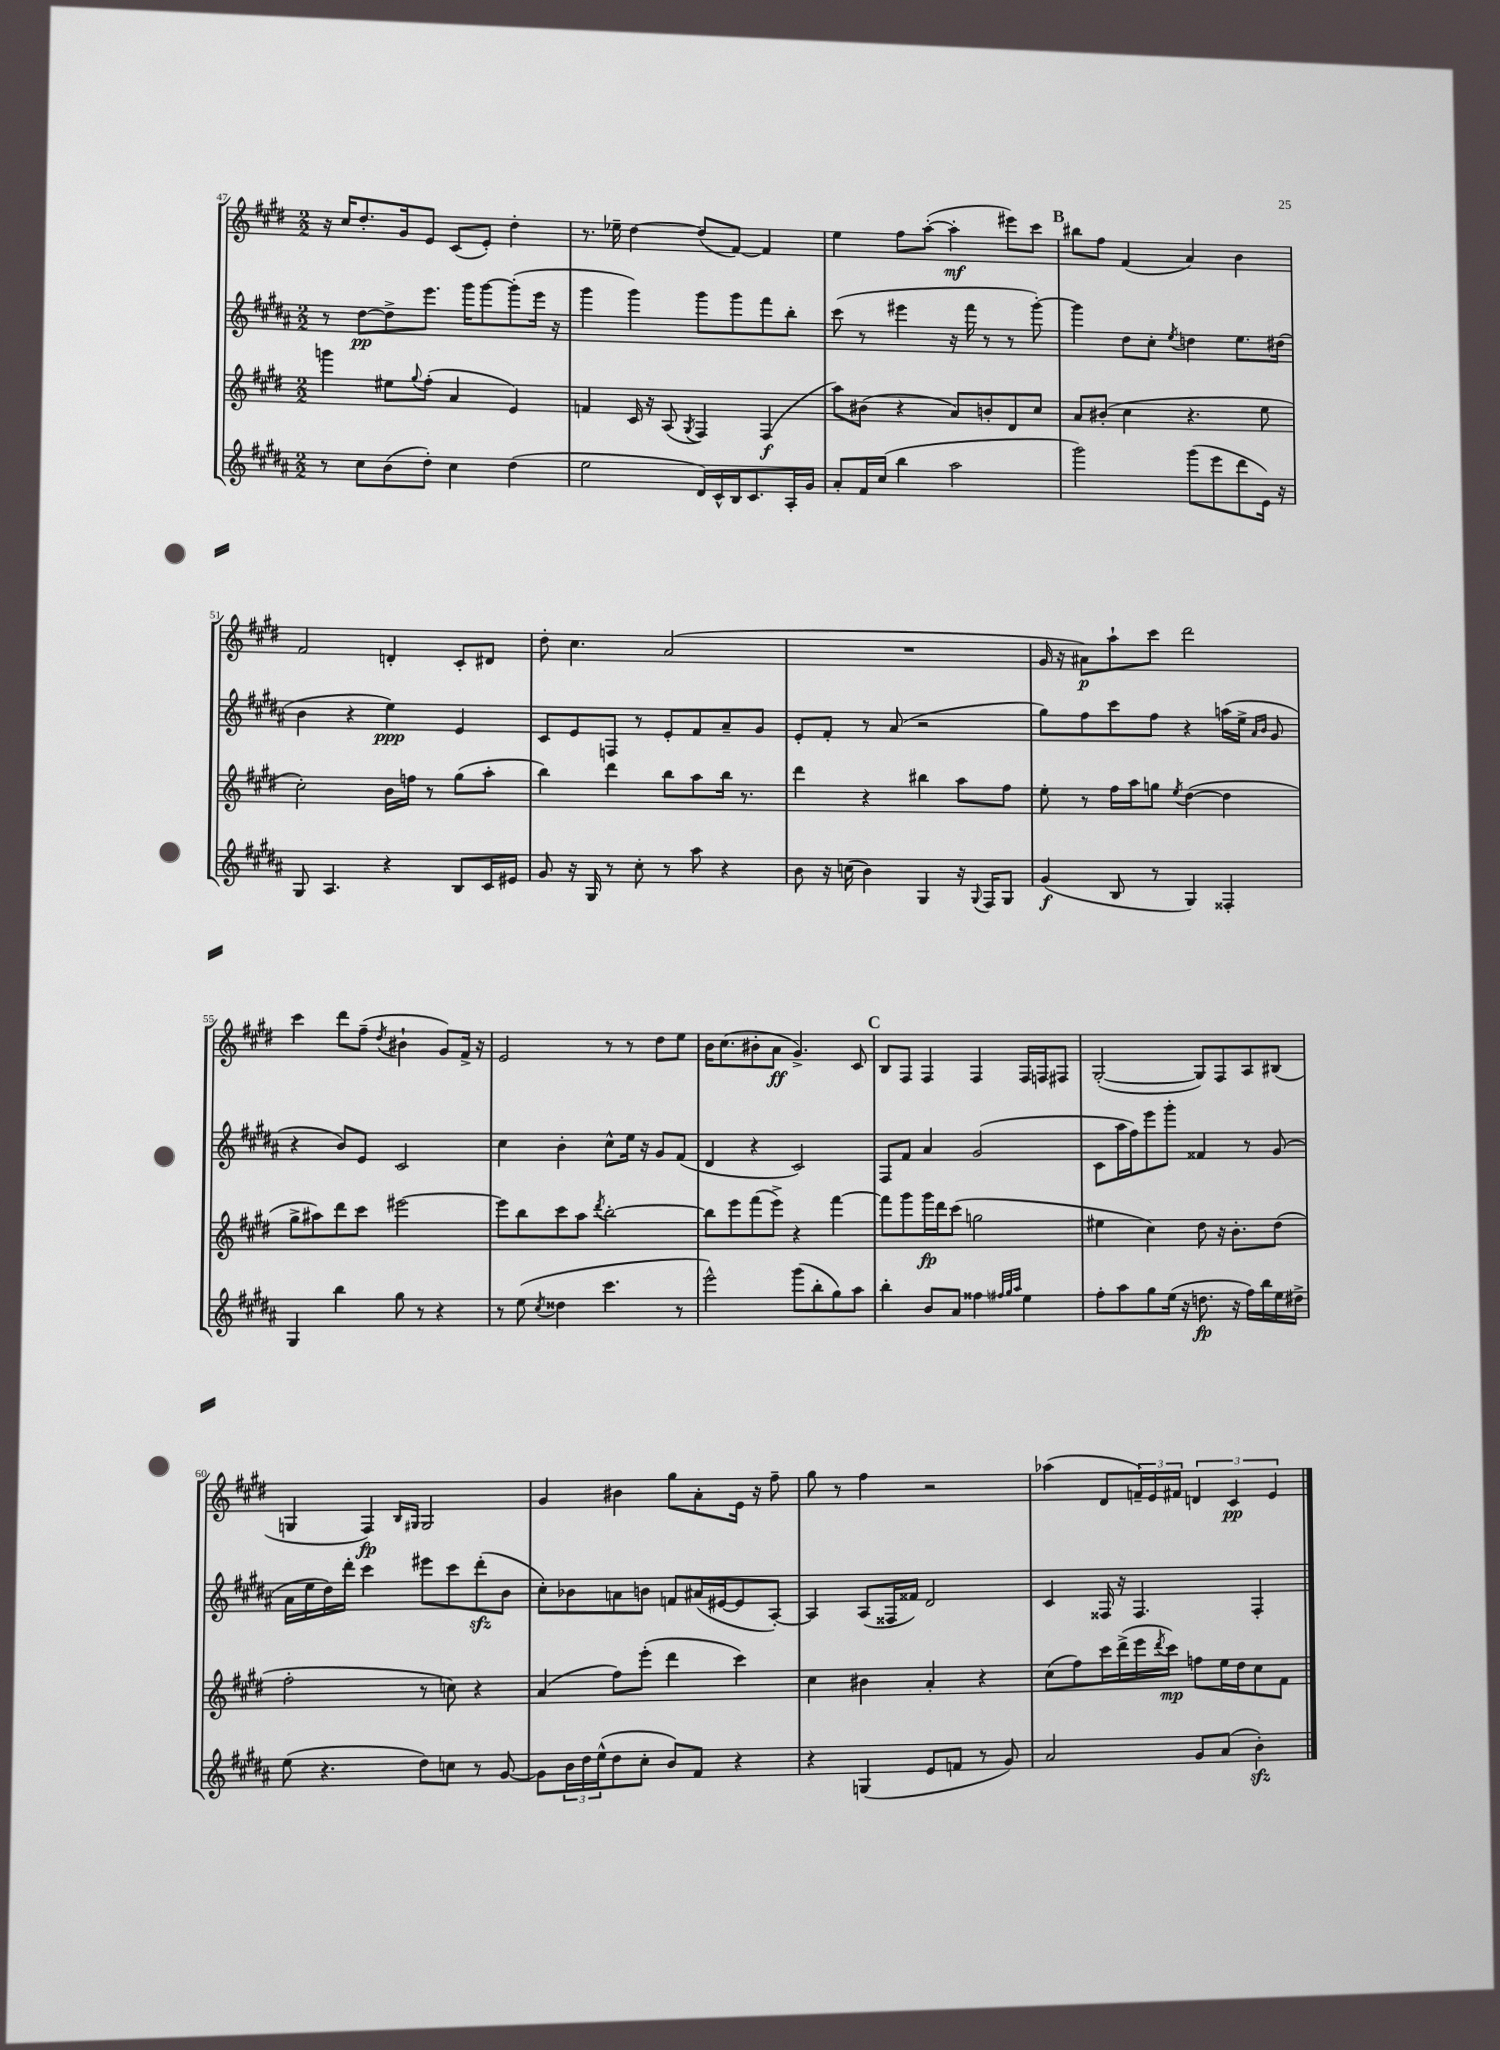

**kern	**dynam	**kern	**dynam	**kern	**dynam	**kern	**dynam
*part4	*part4	*part3	*part3	*part2	*part2	*part1	*part1
*staff4	*staff4	*staff3	*staff3	*staff2	*staff2	*staff1	*staff1
*clefG2	*	*clefG2	*	*clefG2	*	*clefG2	*
*k[f#c#g#d#a#]	*	*k[f#c#g#d#]	*	*k[f#c#g#d#a#]	*	*k[f#c#g#d#]	*
*M2/2	*	*M2/2	*	*M2/2	*	*M2/2	*
=47	=47	=47	=47	=47	=47	=47	=47
8r	.	4gggn\	.	8r	.	16r	.
.	.	.	.	.	.	16cc#/KL	.
8cc#\L	.	.	.	[8dd#\L	pp	8.dd#'/	.
(8b\	.	8ee#X\L	.	8dd#^\]	.	.	.
.	.	.	.	.	.	16g#/k	.
.	.	8qqgg#/	.	.	.	.	.
8dd#'\J)	.	(8ff#'\J	.	8.eee\J	.	8e/J	.
4cc#\	.	4a/	.	.	.	(8c#/L	.
.	.	.	.	16ggg#\KL	.	.	.
.	.	.	.	[8ggg#\	.	8e'/J)	.
(4dd#\	.	4e/)	.	(8ggg#'\]	.	4dd#'\	.
.	.	.	.	16eee\Jk	.	.	.
.	.	.	.	16r	.	.	.
=48	=48	=48	=48	=48	=48	=48	=48
2ee\	.	4fn/	.	4ggg#\	.	8.r	.
.	.	.	.	.	.	16ee-X~\	.
.	.	16c#/	.	4ggg#\)	.	[4dd#\	.
.	.	16r	.	.	.	.	.
.	.	(8A/	.	.	.	.	.
.	.	8qG#/	.	.	.	.	.
16d#/LL)	.	4F#/)	.	8ggg#\L	.	(8dd#/L]	.
16c#^^/	.	.	.	.	.	.	.
16B/J	.	.	.	8ggg#\	.	[8f#/J)	.
8.c#/	.	.	.	.	.	.	.
.	.	(4F#/	f	8fff#\	.	4f#/]	.
16A#'/L	.	.	.	8bb'\J	.	.	.
16g#/JJ	.	.	.	.	.	.	.
=49	=49	=49	=49	=49	=49	=49	=49
8a#'/L	.	8aa\L)	.	(8ccc#\	.	4ee\	.
16f#/L	.	(8b#X\J	.	8r	.	.	.
(16cc#/JJ	.	.	.	.	.	.	.
4bb\	.	4r	.	4eee#X\	.	8ff#\L	.
.	.	.	.	.	.	([8aa'\J	.
2aa#\	.	8a/L)	.	16r	.	4aa'\]	mf
.	.	.	.	16fff#\	.	.	.
.	.	8bn'/	.	8r	.	.	.
.	.	8d#/	.	8r	.	8eee#X\L)	.
.	.	8cc#/J	.	[8ggg#'\)	.	8ccc#\J	.
!!LO:REH:place=s1:t=B
=50	=50	=50	=50	=50	=50	=50	=50
2ggg#\)	.	8a/L	.	4ggg#\]	.	8bb#X\L	.
.	.	(8b#X'/J	.	.	.	8ff#\J	.
.	.	4cc#\	.	8dd#\L	.	(4f#/	.
.	.	.	.	8cc#'\J	.	.	.
.	.	.	.	8qee/	.	.	.
(8ggg#\L	.	4.r	.	4ddn\	.	4a/)	.
8eee\	.	.	.	.	.	.	.
8ddd#\	.	.	.	8.ee\L	.	4b\	.
16e\Jk)	.	8ee\	.	.	.	.	.
16r	.	.	.	(16dd#X\Jk	.	.	.
!!LO:LB:g=z
=51	=51	=51	=51	=51	=51	=51	=51
8G#/	.	2cc#'\)	.	4b\	.	2f#/	.
4.A#/	.	.	.	.	.	.	.
.	.	.	.	4r	.	.	.
4r	.	16b\LL	.	4ee\)	ppp	4dn'/	.
.	.	16ffn\JJ	.	.	.	.	.
.	.	8r	.	.	.	.	.
8B/L	.	(8gg#\L	.	4e/	.	8c#'/L	.
16c#/L	.	8aa'\J	.	.	.	8d#X/J	.
16e#X/JJ	.	.	.	.	.	.	.
=52	=52	=52	=52	=52	=52	=52	=52
8g#/	.	4bb\)	.	8c#/L	.	8dd#'\	.
16r	.	.	.	8e/	.	4.cc#\	.
16G#/	.	.	.	.	.	.	.
8r	.	4ddd#\	.	8Fn/J	.	.	.
8cc#'\	.	.	.	8r	.	.	.
8r	.	8bb\L	.	8e'/L	.	(2a/	.
8aa#\	.	8aa\	.	8f#/	.	.	.
4r	.	16bb\Jk	.	8a#~/	.	.	.
.	.	8.r	.	.	.	.	.
.	.	.	.	8g#/J	.	.	.
=53	=53	=53	=53	=53	=53	=53	=53
8b\	.	4ddd#\	.	8e'/L	.	1r	.
16r	.	.	.	8f#'/J	.	.	.
(16ccn\	.	.	.	.	.	.	.
4b\)	.	4r	.	8r	.	.	.
.	.	.	.	(8a#/	.	.	.
4G#/	.	4bb#X\	.	2r	.	.	.
16r	.	8aa\L	.	.	.	.	.
8qqG#/	.	.	.	.	.	.	.
16F#/KL	.	.	.	.	.	.	.
8G#/J	.	8ff#\J	.	.	.	.	.
=54	=54	=54	=54	=54	=54	=54	=54
(4g#/	f	8ee'\	.	8gg#\L)	.	16g#/	.
.	.	.	.	.	.	16r	.
.	.	8r	.	8ff#\	.	8a#X\L)	p
8B/	.	16ff#\LL	.	8ccc#\	.	8aa`\	.
.	.	16aa\J	.	.	.	.	.
8r	.	8ggn\J	.	8ff#\J	.	8ccc#\J	.
.	.	8qee/	.	.	.	.	.
4G#/)	.	([4dd#\	.	4r	.	2ddd#\	.
4F##X'/	.	4dd#\]	.	(16aan\LL	.	.	.
.	.	.	.	16ee^\JJ	.	.	.
.	.	.	.	16qqa#/LL	.	.	.
.	.	.	.	16qqb/JJ	.	.	.
.	.	.	.	8g#/	.	.	.
!!LO:LB:g=z
=55	=55	=55	=55	=55	=55	=55	=55
4G#/	.	8gg#^\L	.	4r	.	4ccc#\	.
.	.	8aa#X\)	.	.	.	.	.
4bb\	.	8ddd#\	.	8b/L)	.	8ddd#\L	.
.	.	8ccc#\J	.	8e/J	.	(8ff#~\J	.
.	.	.	.	.	.	8qdd#/	.
8gg#\	.	[2eee#X\	.	2c#/	.	4b#X`\	.
8r	.	.	.	.	.	.	.
4r	.	.	.	.	.	8g#/L)	.
.	.	.	.	.	.	16f#^/Jk	.
.	.	.	.	.	.	16r	.
=56	=56	=56	=56	=56	=56	=56	=56
8r	.	8eee#\L]	.	4cc#\	.	2e/	.
(8ee\	.	8bb\	.	.	.	.	.
8qcc#/	.	.	.	.	.	.	.
4dd##X\	.	8ccc#\	.	4b'\	.	.	.
.	.	8aa\J	.	.	.	.	.
.	.	8qddd#/	.	.	.	.	.
4.ccc#\	.	[2bb'\	.	8cc#^^\L	.	8r	.
.	.	.	.	16ee\Jk	.	8r	.
.	.	.	.	16r	.	.	.
.	.	.	.	8g#/L	.	8dd#\L	.
8r	.	.	.	(8f#/J	.	8ee\J	.
=57	=57	=57	=57	=57	=57	=57	=57
2eee^^\)	.	8bb\L]	.	4d#/	.	16b\KL	.
.	.	.	.	.	.	(8.cc#\	.
.	.	8eee\	.	.	.	.	.
.	.	(8fff#\	.	4r	.	8b#X'\	.
.	.	8eee^\J)	.	.	.	8a\J	ff
(8ggg#\L	.	4r	.	2c#/)	.	4.g#^/)	.
8bb'\	.	.	.	.	.	.	.
8gg#\)	.	[4fff#\	.	.	.	.	.
8aa#\J	.	.	.	.	.	8c#/	.
!!LO:REH:place=s1:t=C
=58	=58	=58	=58	=58	=58	=58	=58
4bb'\	.	8fff#\L]	.	8F#/L	.	8B/L	.
.	.	8ggg#\	.	8f#/J	.	8F#/J	.
8b/L	.	16ggg#\L	fp	4a#/	.	4F#/	.
.	.	16ddd#\J	.	.	.	.	.
8a#/J	.	(8ccc#\J	.	.	.	.	.
4ff##X\	.	2ggn\	.	(2g#/	.	4F#/	.
32qqff#X/LLL	.	.	.	.	.	.	.
32qqgg#/	.	.	.	.	.	.	.
32qqaa#/JJJ	.	.	.	.	.	.	.
4ee\	.	.	.	.	.	16F#/LL	.
.	.	.	.	.	.	16Fn/J	.
.	.	.	.	.	.	8F#X/J	.
=59	=59	=59	=59	=59	=59	=59	=59
8ff#'\L	.	4ee#X\	.	8c#\L	.	([2G#'/	.
8aa#\	.	.	.	16aa#\L	.	.	.
.	.	.	.	16ff#\J)	.	.	.
8gg#\	.	4cc#\)	.	8eee\	.	.	.
(16ee\Jk	.	.	.	8ggg#'\J	.	.	.
16r	.	.	.	.	.	.	.
8.ddn\	fp	8dd#\	.	4f##X/	.	8G#/L])	.
.	.	16r	.	.	.	8F#/	.
16r	.	8.b'\L	.	.	.	.	.
16ff#\LL)	.	.	.	8r	.	8A/	.
16bb\	.	.	.	.	.	.	.
16ee\	.	(8dd#\J	.	(8g#/	.	(8B#X/J	.
16dd#X^\JJ	.	.	.	.	.	.	.
!!LO:LB:g=z
=60	=60	=60	=60	=60	=60	=60	=60
(8ee\	.	2ff#'\	.	16a#\LL	.	4Gn/	.
.	.	.	.	16ee\	.	.	.
4.r	.	.	.	16dd#\)	.	.	.
.	.	.	.	16ddd#'\JJ	.	.	.
.	.	.	.	4ccc#\	.	4F#/)	fp
.	.	.	.	.	.	16qqB/LL	.
.	.	.	.	.	.	16qqG#X/JJ	.
8dd#\L)	.	8r	.	8eee#X\L	.	2G#/	.
8ccn\J	.	8ccn\)	.	8ccc#\	.	.	.
8r	.	4r	.	(8ddd#zz'\	.	.	.
[8g#/	.	.	.	8b\J	.	.	.
=61	=61	=61	=61	=61	=61	=61	=61
8g#\L]	.	(4a/	.	8cc#'\L)	.	4g#/	.
24b\L	.	.	.	8b-X\	.	.	.
24dd#\	.	.	.	.	.	.	.
(24ee^^\J	.	.	.	.	.	.	.
8dd#\	.	8ff#\L)	.	8an\	.	4b#X\	.
8cc#'\J	.	(8eee'\J	.	8bn\J	.	.	.
8b/L)	.	4ddd#\	.	8fn/L	.	8gg#\L	.
8f#/J	.	.	.	(16a#X/L	.	8a'\	.
.	.	.	.	[16e#X/J	.	.	.
4r	.	4ccc#\)	.	8e#/]	.	16e\Jk	.
.	.	.	.	.	.	16r	.
.	.	.	.	[8A#'/J)	.	8ff#~\	.
=62	=62	=62	=62	=62	=62	=62	=62
4r	.	4cc#\	.	4A#/]	.	8gg#\	.
.	.	.	.	.	.	8r	.
(4Gn/	.	4b#X\	.	(8A#/L	.	4ff#\	.
.	.	.	.	16F##X/L	.	.	.
.	.	.	.	16f##X/JJ)	.	.	.
8e/L	.	4a'/	.	2d#/	.	2r	.
8fn/J	.	.	.	.	.	.	.
8r	.	4r	.	.	.	.	.
8g#/)	.	.	.	.	.	.	.
=63	=63	=63	=63	=63	=63	=63	=63
2a#/	.	(8cc#\L	.	4c#/	.	(4aa-X\	.
.	.	8ff#\)	.	.	.	.	.
.	.	16ccc#\L	.	16F##X/	.	8d#/L	.
.	.	(16ddd#^\	.	16r	.	.	.
.	.	16eee\	.	4.F##/	.	24fn~/L)	.
.	.	.	.	.	.	24e/	.
.	.	8qddd#/	.	.	.	.	.
.	.	16ccc#\JJ)	mp	.	.	.	.
.	.	.	.	.	.	24f#X/JJ	.
8g#/L	.	8ffn\L	.	.	.	6dn/	.
(8a#/J	.	16ee\L	.	.	.	.	.
.	.	.	.	.	.	6c#/	pp
.	.	16dd#\J	.	.	.	.	.
4bzz'\)	.	8cc#\	.	4F##'/	.	.	.
.	.	.	.	.	.	6e/	.
.	.	8f#\J	.	.	.	.	.
==	==	==	==	==	==	==	==
*-	*-	*-	*-	*-	*-	*-	*-
